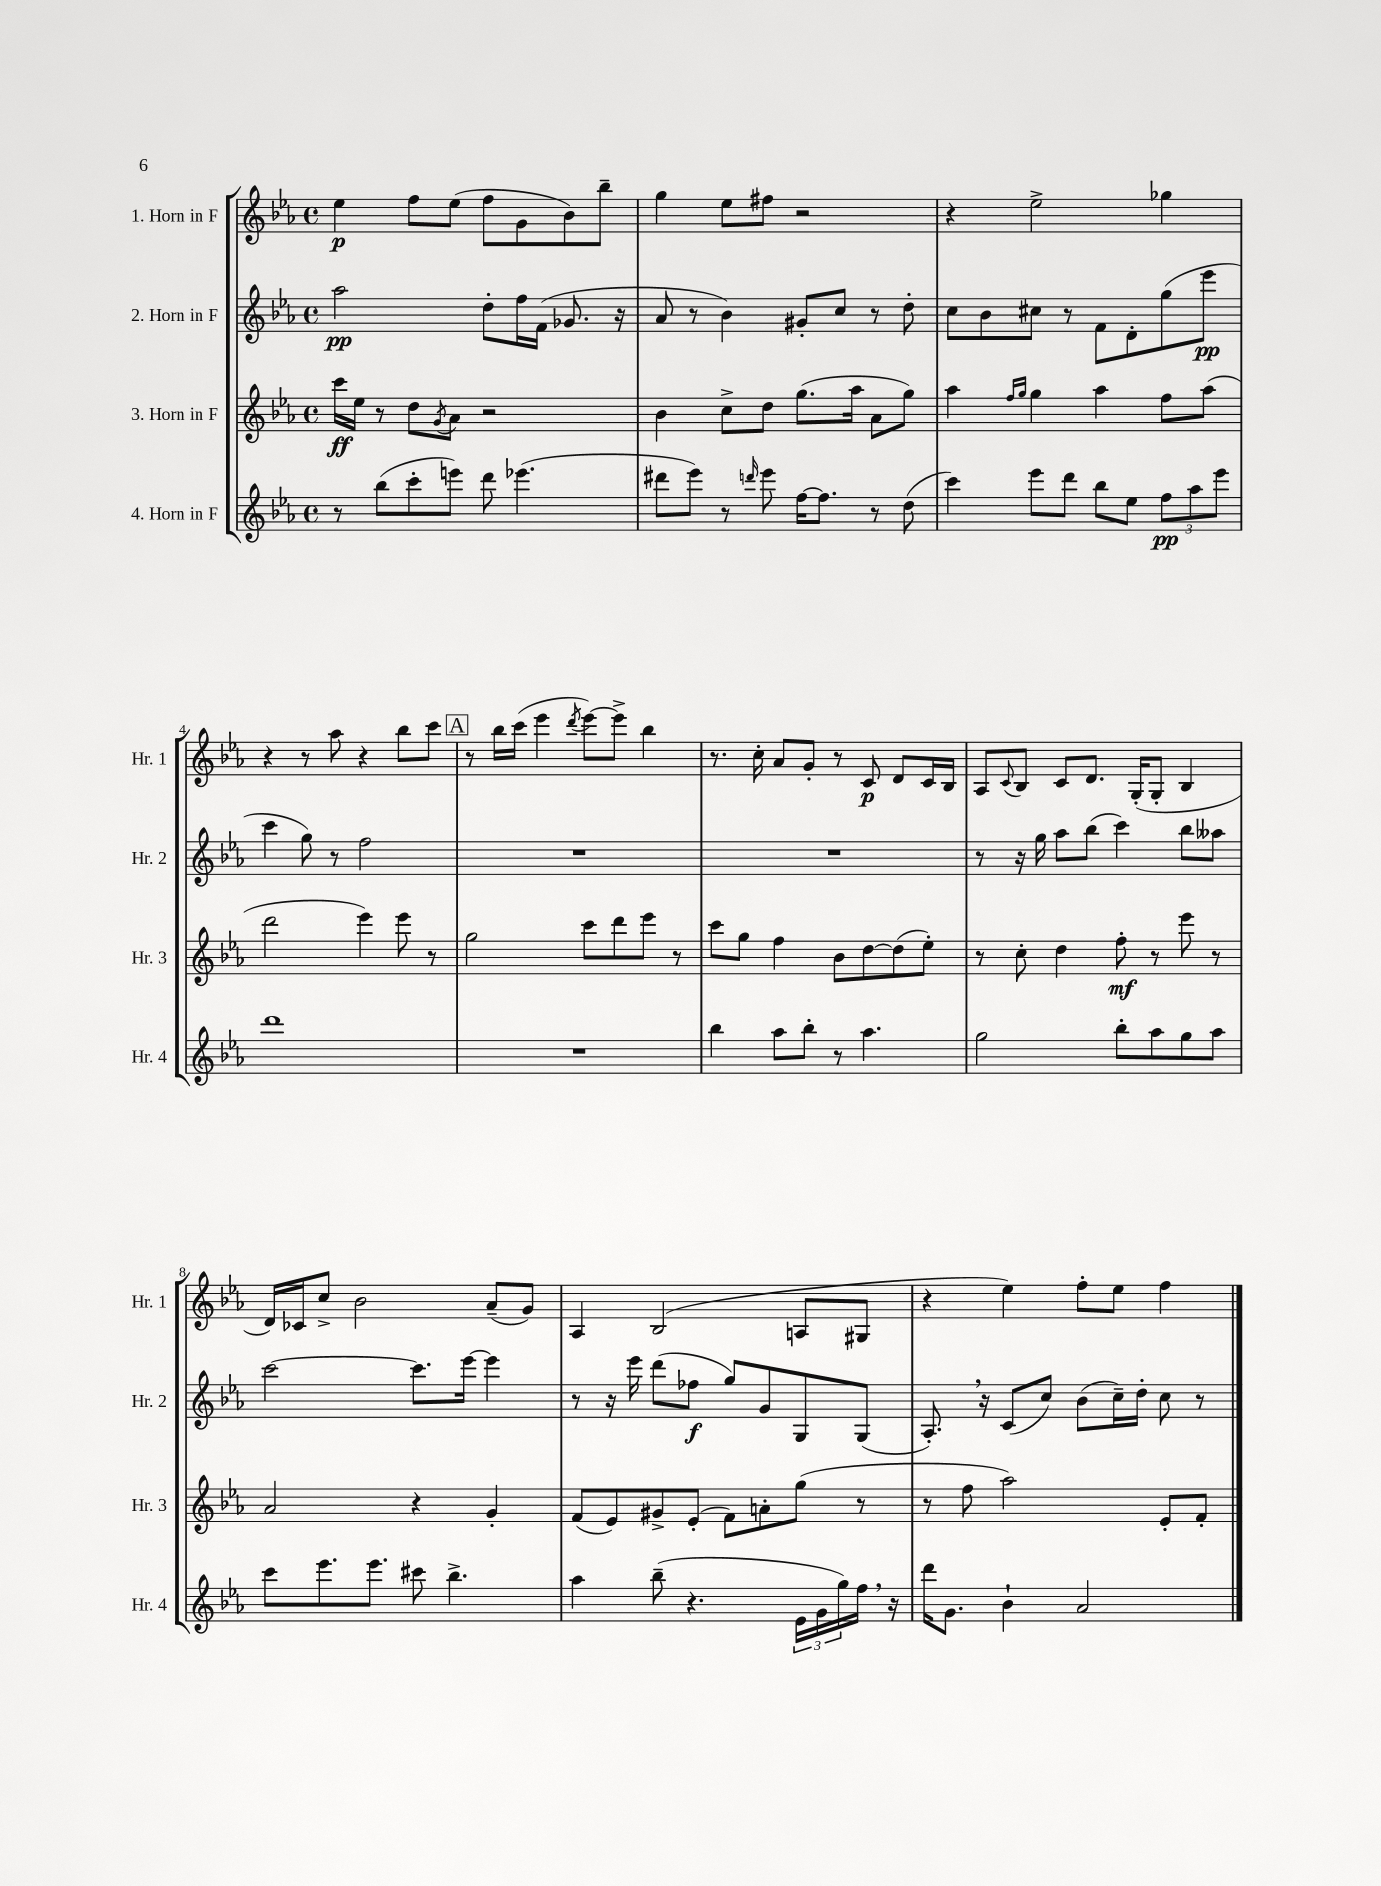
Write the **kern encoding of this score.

**kern	**dynam	**kern	**dynam	**kern	**dynam	**kern	**dynam
*part4	*part4	*part3	*part3	*part2	*part2	*part1	*part1
*staff4	*staff4	*staff3	*staff3	*staff2	*staff2	*staff1	*staff1
*I"4. Horn in F	*	*I"3. Horn in F	*	*I"2. Horn in F	*	*I"1. Horn in F	*
*I'Hr. 4	*	*I'Hr. 3	*	*I'Hr. 2	*	*I'Hr. 1	*
*clefG2	*	*clefG2	*	*clefG2	*	*clefG2	*
*k[b-e-a-]	*	*k[b-e-a-]	*	*k[b-e-a-]	*	*k[b-e-a-]	*
*M4/4	*	*M4/4	*	*M4/4	*	*M4/4	*
*met(c)	*	*met(c)	*	*met(c)	*	*met(c)	*
=1	=1	=1	=1	=1	=1	=1	=1
8r	.	16ccc\LL	ff	2aa-\	pp	4ee-\	p
.	.	16ee-\JJ	.	.	.	.	.
(8bb-\L	.	8r	.	.	.	.	.
8ccc'\	.	8dd\L	.	.	.	8ff\L	.
.	.	8qg/	.	.	.	.	.
8eeen\J)	.	8a-\J	.	.	.	(8ee-\J	.
8ddd\	.	2r	.	8dd'\L	.	8ff\L	.
(4.eee-X\	.	.	.	16ff\L	.	8g\	.
.	.	.	.	(16f\JJ	.	.	.
.	.	.	.	8.g-X/	.	8b-\)	.
.	.	.	.	.	.	8bb-~\J	.
.	.	.	.	16r	.	.	.
=2	=2	=2	=2	=2	=2	=2	=2
8ddd#X\L	.	4b-\	.	8a-/	.	4gg\	.
8eee-\J)	.	.	.	8r	.	.	.
8r	.	8cc^\L	.	4b-\)	.	8ee-\L	.
16qqdddn/	.	.	.	.	.	.	.
8eee-\	.	8dd\J	.	.	.	8ff#X\J	.
[16ff\KL	.	(8.gg\L	.	8g#X'/L	.	2r	.
8.ff\J]	.	.	.	.	.	.	.
.	.	.	.	8cc/J	.	.	.
.	.	16aa-\Jk	.	.	.	.	.
8r	.	8a-\L	.	8r	.	.	.
(8dd\	.	8gg\J)	.	8dd'\	.	.	.
=3	=3	=3	=3	=3	=3	=3	=3
4ccc\)	.	4aa-\	.	8cc\L	.	4r	.
.	.	.	.	8b-\	.	.	.
.	.	16qqff/LL	.	.	.	.	.
.	.	16qqgg/JJ	.	.	.	.	.
8eee-\L	.	4gg\	.	8cc#X\J	.	2ee-^\	.
8ddd\J	.	.	.	8r	.	.	.
8bb-\L	.	4aa-\	.	8f\L	.	.	.
8ee-\J	.	.	.	8d'\	.	.	.
12ff\L	pp	8ff\L	.	(8gg\	.	4gg-X\	.
12aa-\	.	.	.	.	.	.	.
.	.	(8aa-\J	.	8eee-\J	pp	.	.
12eee-\J	.	.	.	.	.	.	.
!!LO:LB:g=z
=4	=4	=4	=4	=4	=4	=4	=4
1ddd	.	2ddd\	.	4ccc\	.	4r	.
.	.	.	.	8gg\)	.	8r	.
.	.	.	.	8r	.	8aa-\	.
.	.	4eee-\)	.	2ff\	.	4r	.
.	.	8eee-\	.	.	.	8bb-\L	.
.	.	8r	.	.	.	8ccc\J	.
!!LO:REH:place=s1:t=A
=5	=5	=5	=5	=5	=5	=5	=5
1r	.	2gg\	.	1r	.	8r	.
.	.	.	.	.	.	16bb-\LL	.
.	.	.	.	.	.	(16ccc\JJ	.
.	.	.	.	.	.	4eee-\	.
.	.	.	.	.	.	8qddd/	.
.	.	8ccc\L	.	.	.	[8eee-\L)	.
.	.	8ddd\	.	.	.	8eee-^\J]	.
.	.	8eee-\J	.	.	.	4bb-\	.
.	.	8r	.	.	.	.	.
=6	=6	=6	=6	=6	=6	=6	=6
4bb-\	.	8ccc\L	.	1r	.	8.r	.
.	.	8gg\J	.	.	.	.	.
.	.	.	.	.	.	16cc'\	.
8aa-\L	.	4ff\	.	.	.	8a-/L	.
8bb-'\J	.	.	.	.	.	8g'/J	.
8r	.	8b-\L	.	.	.	8r	.
4.aa-\	.	[8dd\	.	.	.	8c/	p
.	.	(8dd\]	.	.	.	8d/L	.
.	.	8ee-'\J)	.	.	.	16c/L	.
.	.	.	.	.	.	16B-/JJ	.
=7	=7	=7	=7	=7	=7	=7	=7
2gg\	.	8r	.	8r	.	8A-/L	.
.	.	.	.	.	.	8qqc/	.
.	.	8cc'\	.	16r	.	8B-/J	.
.	.	.	.	16gg\	.	.	.
.	.	4dd\	.	8aa-\L	.	8c/L	.
.	.	.	.	(8bb-\J	.	8.d/J	.
8bb-'\L	.	8ff'\	mf	4ccc\)	.	.	.
.	.	.	.	.	.	(16G'/KL	.
8aa-\	.	8r	.	.	.	8G'/J	.
8gg\	.	8eee-\	.	8bb-\L	.	4B-/	.
8aa-\J	.	8r	.	8aa--X\J	.	.	.
!!LO:LB:g=z
=8	=8	=8	=8	=8	=8	=8	=8
8ccc\L	.	2a-/	.	[2ccc\	.	16d/LL)	.
.	.	.	.	.	.	16c-X/J	.
8.eee-\	.	.	.	.	.	8cc^/J	.
.	.	.	.	.	.	2b-\	.
8.eee-\J	.	.	.	.	.	.	.
8ccc#X\	.	4r	.	8.ccc\L]	.	.	.
4.bb-^\	.	.	.	.	.	.	.
.	.	.	.	[16eee-\Jk	.	.	.
.	.	4g'/	.	4eee-\]	.	(8a-~/L	.
.	.	.	.	.	.	8g/J)	.
=9	=9	=9	=9	=9	=9	=9	=9
4aa-\	.	(8f/L	.	8r	.	4A-/	.
.	.	8e-/)	.	16r	.	.	.
.	.	.	.	16eee-\	.	.	.
(8bb-~\	.	8g#X^/	.	(8ddd\L	.	(2B-/	.
4.r	.	(8e-'/J	.	8ff-X\J	f	.	.
.	.	8f\L)	.	8gg/L)	.	.	.
.	.	8an'\	.	8g/	.	.	.
24e-\LL	.	(8gg\J	.	8G/	.	8An/L	.
24g\	.	.	.	.	.	.	.
24gg\)	.	.	.	.	.	.	.
16ff,\JJ	.	8r	.	(8G/J	.	8G#X/J	.
16r	.	.	.	.	.	.	.
=10	=10	=10	=10	=10	=10	=10	=10
16ddd\KL	.	8r	.	8.A-',/)	.	4r	.
8.g\J	.	.	.	.	.	.	.
.	.	8ff\	.	.	.	.	.
.	.	.	.	16r	.	.	.
4b-`\	.	2aa-\)	.	(8c/L	.	4ee-\)	.
.	.	.	.	8cc/J)	.	.	.
2a-/	.	.	.	(8b-\L	.	8ff'\L	.
.	.	.	.	16cc~\L)	.	8ee-\J	.
.	.	.	.	16dd'\JJ	.	.	.
.	.	8e-'/L	.	8cc\	.	4ff\	.
.	.	8f'/J	.	8r	.	.	.
==	==	==	==	==	==	==	==
*-	*-	*-	*-	*-	*-	*-	*-
